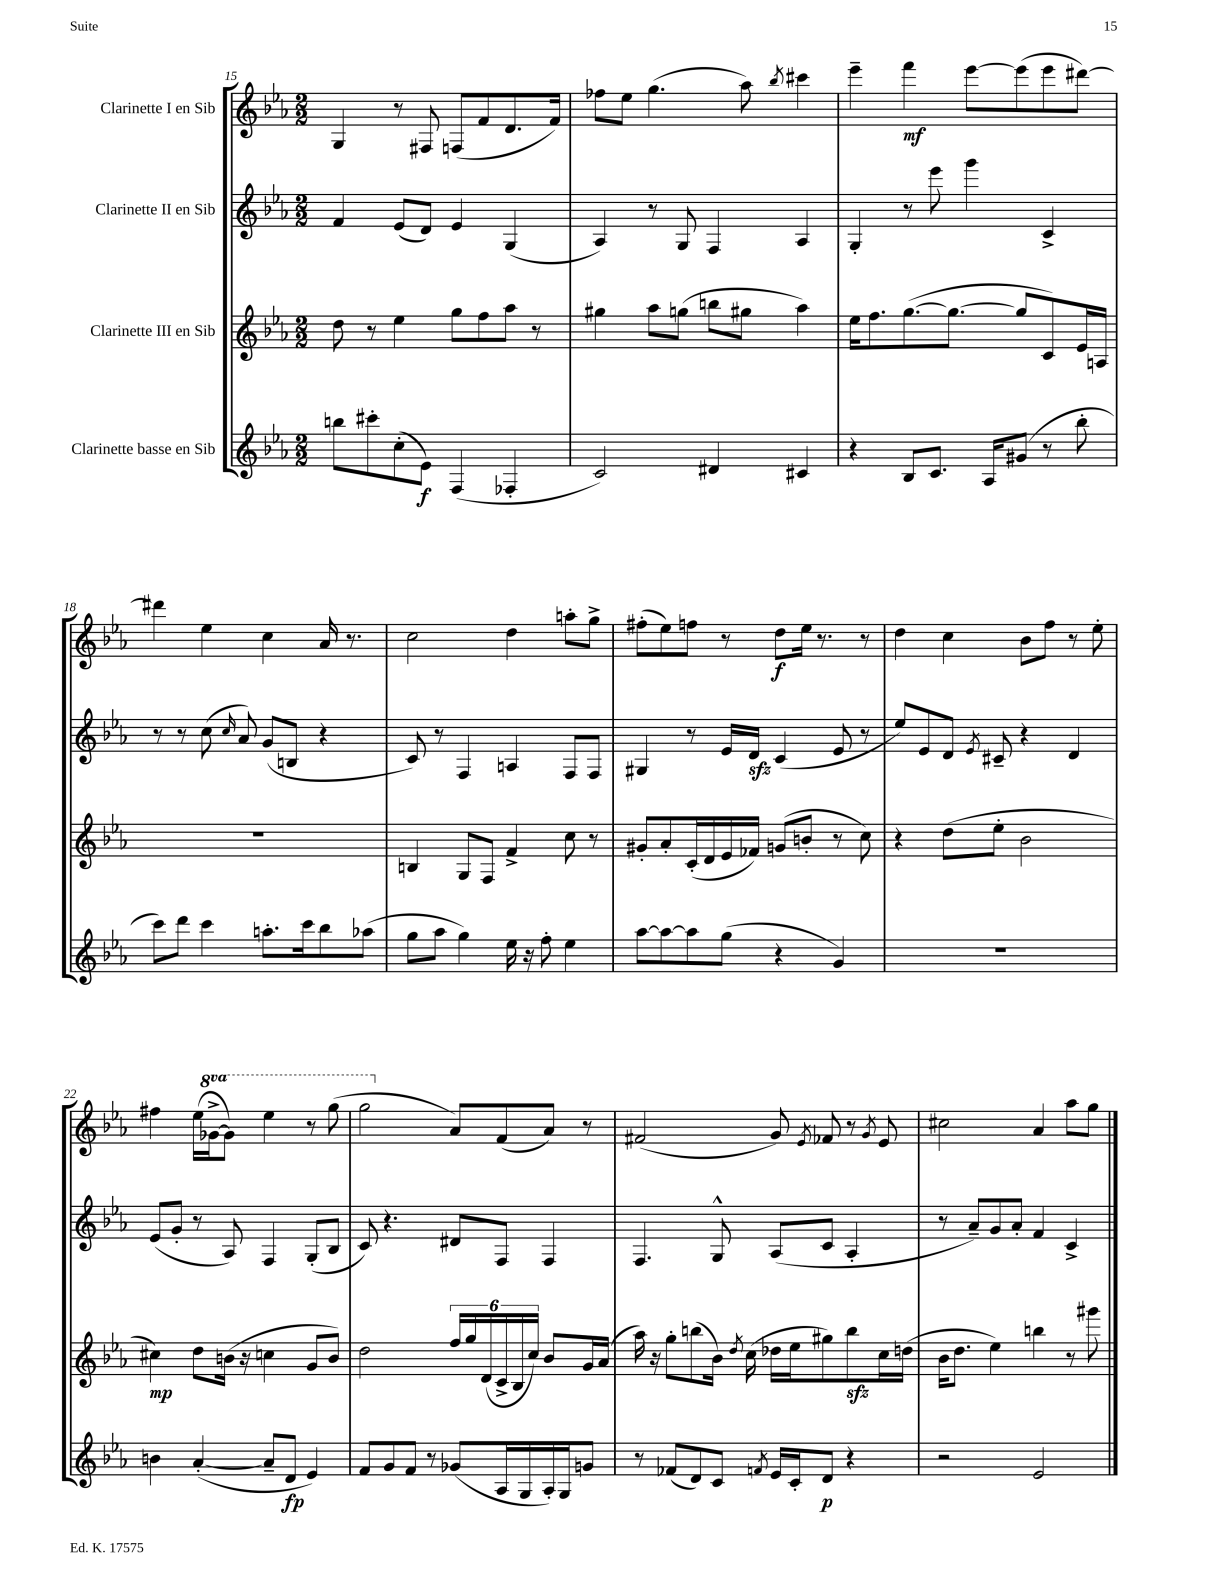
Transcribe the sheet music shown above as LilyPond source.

<<
\new StaffGroup <<
\new Staff = "s0" \with { instrumentName = "Clarinette I en Sib" } {
    \clef treble \key ees \major \numericTimeSignature \time 2/2 \set Staff.ottavationMarkups = #ottavation-simple-ordinals
    \autoBeamOff g4 r8 fis8 f8[( f'8 d'8. f'16]) |
    fes''8[ ees''8] g''4.( aes''8) \acciaccatura { bes''8 } cis'''4 |
    ees'''4-- f'''4\mf ees'''8[~ ees'''8( ees'''8 dis'''8]~) |
    dis'''4 ees''4 c''4 aes'16 r8. |
    c''2 d''4 a''8[-. g''8]-> |
    fis''8[-.( ees''8) f''8] r8 d''8[\f ees''16] r8. r8 |
    d''4 c''4 bes'8[ f''8] r8 ees''8-. |
    fis''4 ees''16[( \ottava #1 ges''16~-> ges''8]) ees'''4 r8 g'''8( |
    g'''2 \ottava #0 aes'8[) f'8( aes'8]) r8 |
    fis'2( g'8) \acciaccatura { ees'8 } fes'8 r8 \acciaccatura { g'8 } ees'8 |
    cis''2 aes'4 aes''8[ g''8] \bar "|." |
}
\new Staff = "s1" \with { instrumentName = "Clarinette II en Sib" } {
    \clef treble \key ees \major \numericTimeSignature \time 2/2
    \autoBeamOff f'4 ees'8[( d'8]) ees'4 g4( |
    aes4) r8 g8 f4 aes4 |
    g4-. r8 ees'''8 g'''4 c'4-> |
    r8 r8 c''8( \grace { c''16 } aes'8) g'8[( b8] r4 |
    c'8) r8 f4 a4 f8[ f8] |
    gis4 r8 ees'16[ d'16]\sfz c'4( ees'8 r8 |
    ees''8[) ees'8 d'8] \acciaccatura { ees'8 } cis'8-- r4 d'4 |
    ees'8[( g'8]-. r8 aes8) f4 g8[-.( bes8] |
    c'8) r4. dis'8[ f8] f4 |
    f4. g8-^ aes8[( c'8] aes4-. |
    r8 aes'8[--) g'8 aes'8]-. f'4 c'4-> \bar "|." |
}
\new Staff = "s2" \with { instrumentName = "Clarinette III en Sib" } {
    \clef treble \key ees \major \numericTimeSignature \time 2/2
    \autoBeamOff d''8 r8 ees''4 g''8[ f''8 aes''8] r8 |
    gis''4 aes''8[ g''8]( b''8[ gis''8] aes''4) |
    ees''16[ f''8. g''8.~( g''8.]~ g''8[ c'8) ees'16 a16] |
    R1 |
    b4 g8[ f8] f'4-> c''8 r8 |
    gis'8[-. aes'8-. c'16-.( d'16 ees'16 fes'16]) g'8[( b'8]-. r8 c''8) |
    r4 d''8[( ees''8]-. bes'2 |
    cis''4\mp) d''8[ b'16]( r16 c''4 g'8[ b'8]) |
    d''2 \tuplet 6/4 { f''16[ g''16 d'16( c'16-> bes16 c''16]) } bes'8[ g'16 aes'16]( |
    aes''16) r16 g''8[-. b''8( bes'16]) \acciaccatura { d''8 } c''16( des''16[ ees''16 gis''8) b''8\sfz c''16 d''16]( |
    bes'16[ d''8.] ees''4) b''4 r8 gis'''8 \bar "|." |
}
\new Staff = "s3" \with { instrumentName = "Clarinette basse en Sib" } {
    \clef treble \key ees \major \numericTimeSignature \time 2/2
    \autoBeamOff b''8[ cis'''8-. c''8-.( ees'8]\f) f4( fes4-. |
    c'2) dis'4 cis'4 |
    r4 bes8[ c'8.] aes16[ gis'8]( r8 bes''8-. |
    c'''8[) d'''8] c'''4 a''8.[-. c'''16 bes''8 aes''8]( |
    g''8[ aes''8] g''4) ees''16 r16 f''8-. ees''4 |
    aes''8[~ aes''8~ aes''8 g''8]( r4 g'4) |
    R1 |
    b'4 aes'4~-.( aes'8[-- d'8]\fp ees'4) |
    f'8[ g'8 f'8] r8 ges'8[( aes16 g16 aes16-.) g16 g'8] |
    r8 fes'8[( d'8) c'8] \acciaccatura { f'8 } ees'16[ c'16-. d'8]\p r4 |
    r2 ees'2 \bar "|." |
}
>>
>>
\layout { \context { \Score currentBarNumber = #15 } }
